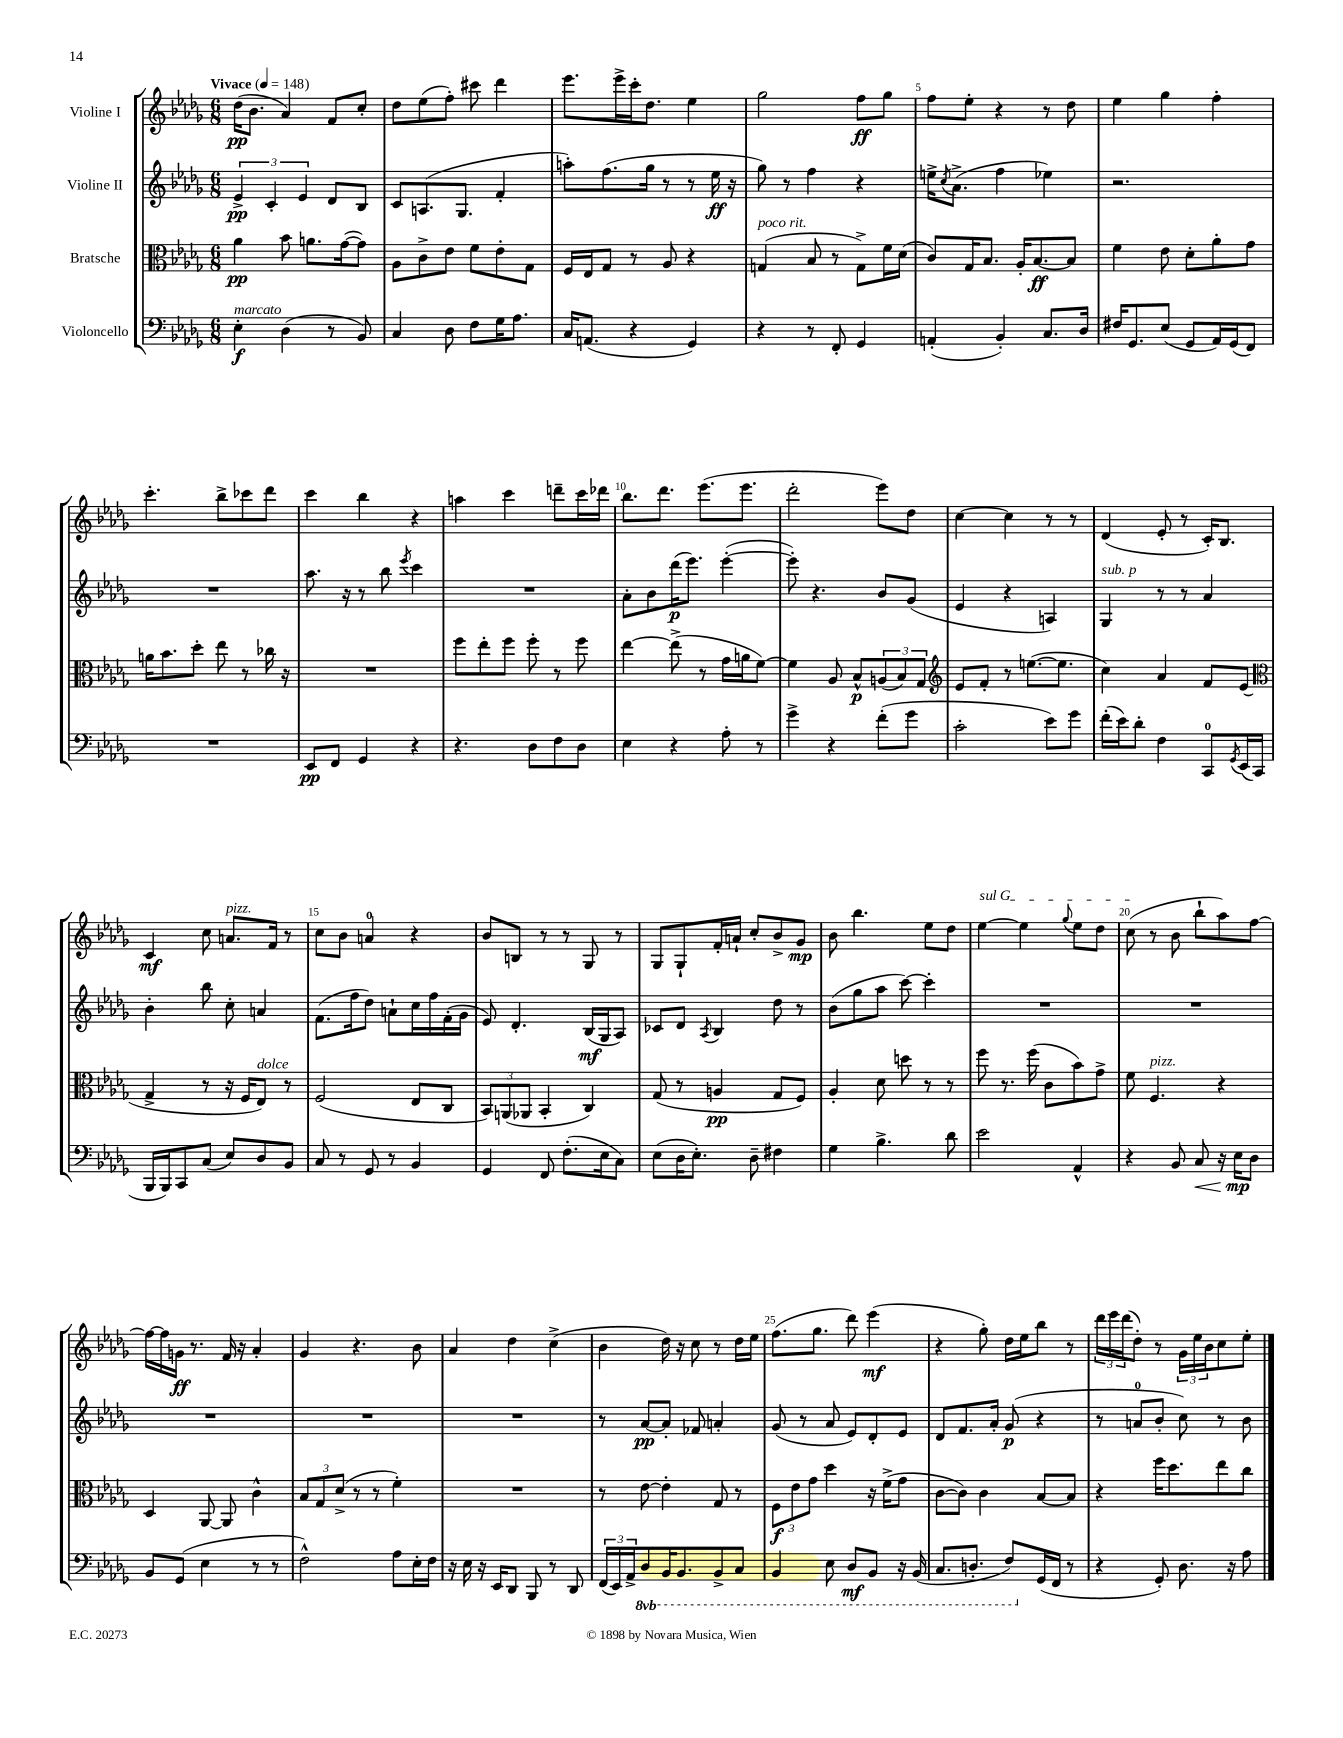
<<
\new StaffGroup <<
\new Staff = "s0" \with { instrumentName = "Violine I" } {
    \clef treble \key des \major \numericTimeSignature \time 6/8 \tempo "Vivace" 4 = 148
    des''16\pp( bes'8. aes'4) f'8 c''8-. |
    des''8 ees''8( f''8-.) cis'''8 des'''4 |
    ees'''8. ees'''16-> c'''16-. des''8. ees''4 |
    ges''2 f''8\ff ges''8 |
    f''8 ees''8-. r4 r8 des''8 |
    ees''4 ges''4 f''4-. |
    c'''4.-. bes''8-> ces'''8 des'''8 |
    c'''4 bes''4 r4 |
    a''4 c'''4 d'''8-- c'''16 des'''16 |
    bes''8. des'''8. ees'''8.( ees'''8. |
    des'''2-. ees'''8) des''8 |
    c''4~ c''4 r8 r8 |
    des'4( ees'8-. r8 c'16-.) bes8. |
    c'4\mf c''8 a'8.^\markup { \italic "pizz." } f'16 r8 |
    c''8 bes'8 a'4-0 r4 |
    bes'8 b8 r8 r8 ges8 r8 |
    ges8 ges8-! f'16-. a'16-! c''8-. bes'8-> ges'8\mp |
    bes'8 bes''4. ees''8 des''8 |
    \once \override TextSpanner.bound-details.left.text = \markup { \italic "sul G" } ees''4~\startTextSpan ees''4 \appoggiatura { ges''8 } ees''8 des''8 |
    c''8\stopTextSpan( r8 bes'8 bes''8-! aes''8) f''8~ |
    f''16~ f''16 g'16\ff r8. f'16 r16 aes'4-. |
    ges'4 r4. bes'8 |
    aes'4 des''4 c''4->( |
    bes'4 des''16) r16 c''8 r8 des''16 ees''16 |
    f''8.( ges''8. des'''8) ees'''4\mf( |
    r4 ges''8-.) des''16 ees''16 bes''8 r8 |
    \tuplet 3/2 { des'''16 ees'''16 des'''16( } des''8-.) r8 \tuplet 3/2 { ges'16 ees''16 bes'16 } c''8 ees''8-. \bar "|." |
}
\new Staff = "s1" \with { instrumentName = "Violine II" } {
    \clef treble \key des \major \numericTimeSignature \time 6/8
    \tuplet 3/2 { ees'4->\pp c'4-. ees'4 } des'8 bes8 |
    c'8 a8.( ges8. f'4-. |
    a''8-.) f''8.( ges''16 r8 r8 ees''16\ff r16 |
    ges''8) r8 f''4 r4 |
    e''16-> \acciaccatura { c''8 } aes'8.->( f''4 ees''4) |
    r2. |
    R2. |
    aes''8. r16 r8 bes''8 \acciaccatura { ees'''8 } c'''4 |
    R2. |
    aes'8-. bes'8 des'''16\p( ees'''8.) ees'''4~-.( |
    ees'''8-.) r4. bes'8 ges'8( |
    ees'4 r4 a4) |
    ges4^\markup { \italic "sub. p" } r8 r8 aes'4 |
    bes'4-. bes''8 c''8-. a'4 |
    f'8.( f''16 des''8) a'8-! c''16 f''16 f'16-.( ges'16 |
    ees'8) des'4.-. bes16\mf( ges16 aes8) |
    ces'8 des'8 \acciaccatura { aes8 } bes4 des''8 r8 |
    bes'8( ges''8 aes''8 c'''8~) c'''4-. |
    R2. |
    R2. |
    R2. |
    R2. |
    R2. |
    r8 aes'8~\pp aes'8-. fes'8 a'4-. |
    ges'8( r8 aes'8 ees'8) des'8-. ees'8 |
    des'8 f'8. aes'16-. ges'8\p( r4 |
    r8 a'8-0 bes'8-. c''8) r8 bes'8 \bar "|." |
}
\new Staff = "s2" \with { instrumentName = "Bratsche" } {
    \clef alto \key des \major \numericTimeSignature \time 6/8
    aes'4\pp bes'8 a'8. ges'16~( ges'8) |
    aes8 c'8-> ees'8 f'8 ees'8-. ges8 |
    f16 ees16 ges8 r8 aes8 r4 |
    g4^\markup { \italic "poco rit." }( bes8 r8 g8->) f'16 des'16( |
    c'8) ges16 bes8. aes16-. bes8.~\ff bes8 |
    f'4 ees'8 des'8-. aes'8-. ges'8 |
    a'16 bes'8. des''8-. ees''8 r8 ces''16 r16 |
    R2. |
    f''8 ees''8-. f''8 f''8-. r8 f''8 |
    ees''4~ ees''8->( r8 ges'16 a'16 f'8~) |
    f'4 aes8 bes8-^\p \tuplet 3/2 { a8( bes8) ges8 } |
    \clef treble ees'8 f'8-. r8 e''8.~( e''8. |
    c''4) aes'4 f'8 ees'8( |
    \clef alto ges4-> r8 r16 f16 ees8^\markup { \italic "dolce" }) r8 |
    f2( ees8 c8 |
    \tuplet 3/2 { bes,8) a,8( aes,8 } bes,4-. c4) |
    ges8( r8 a4\pp ges8 f8) |
    aes4-. des'8 d''8 r8 r8 |
    f''8 r8. f''16( c'8 bes'8) ges'8-> |
    f'8 f4.^\markup { \italic "pizz." } r4 |
    des4 aes,8~ aes,8 c'4-^ |
    \tuplet 3/2 { bes8 ges8 des'8->( } r8 r8 f'4-.) |
    R2. |
    r8 ees'8~ ees'4-. ges8 r8 |
    \tuplet 3/2 { f8\f ees'8 ges'8 } des''4 r16 f'16->( ges'8 |
    c'8~ c'8) c'4 bes8~ bes8 |
    r4 f''16 des''8. ees''8 c''8 \bar "|." |
}
\new Staff = "s3" \with { instrumentName = "Violoncello" } {
    \clef bass \key des \major \numericTimeSignature \time 6/8 \set Staff.ottavationMarkups = #ottavation-simple-ordinals
    ees4-.\f^\markup { \italic "marcato" } des4( r8 bes,8) |
    c4 des8 f8 ges16 aes8. |
    c16 a,8.( r4 ges,4) |
    r4 r8 f,8-. ges,4 |
    a,4-.( bes,4-.) c8. des16 |
    fis16 ges,8. ees8( ges,8 aes,16) ges,16( f,8) |
    R2. |
    ees,8\pp f,8 ges,4 r4 |
    r4. des8 f8 des8 |
    ees4 r4 aes8-. r8 |
    ges'4-> r4 f'8-.( ges'8 |
    c'2-. ees'8) ges'8 |
    f'16-.( ees'16) des'8-. f4 c,8-0 \acciaccatura { ges,8 } ees,16( c,16 |
    bes,,16 bes,,16) c,8 c8( ees8) des8 bes,8 |
    c8 r8 ges,8 r8 bes,4 |
    ges,4 f,8 f8.-.( ees16 c8) |
    ees8( des16 ees8.-.) des8-- fis4 |
    ges4 bes4.-> des'8 |
    ees'2 aes,4-^ |
    r4 bes,8 c8\< r16 ees16\mp\! des8 |
    bes,8 ges,8( ees4 r8 r8 |
    f2-^) aes8 ees16-. f16 |
    r16 ees16 r16 ees,16 des,8 bes,,8 r8 des,8 |
    \tuplet 3/2 { f,16( ees,16) aes,16-> } \ottava #-1 des,8 bes,,16 bes,,8. bes,,8-> c,8 |
    bes,,4 ees,8 des,8\mf bes,,8 r16 bes,,16( |
    c,8. d,8.-. f,8) \ottava #0 ges,16( f,16 r8 |
    r4 ges,8-.) des8. r16 aes8 \bar "|." |
}
>>
>>
\layout { \context { \Score \override BarNumber.break-visibility = ##(#f #t #t) barNumberVisibility = #(every-nth-bar-number-visible 5) } }
